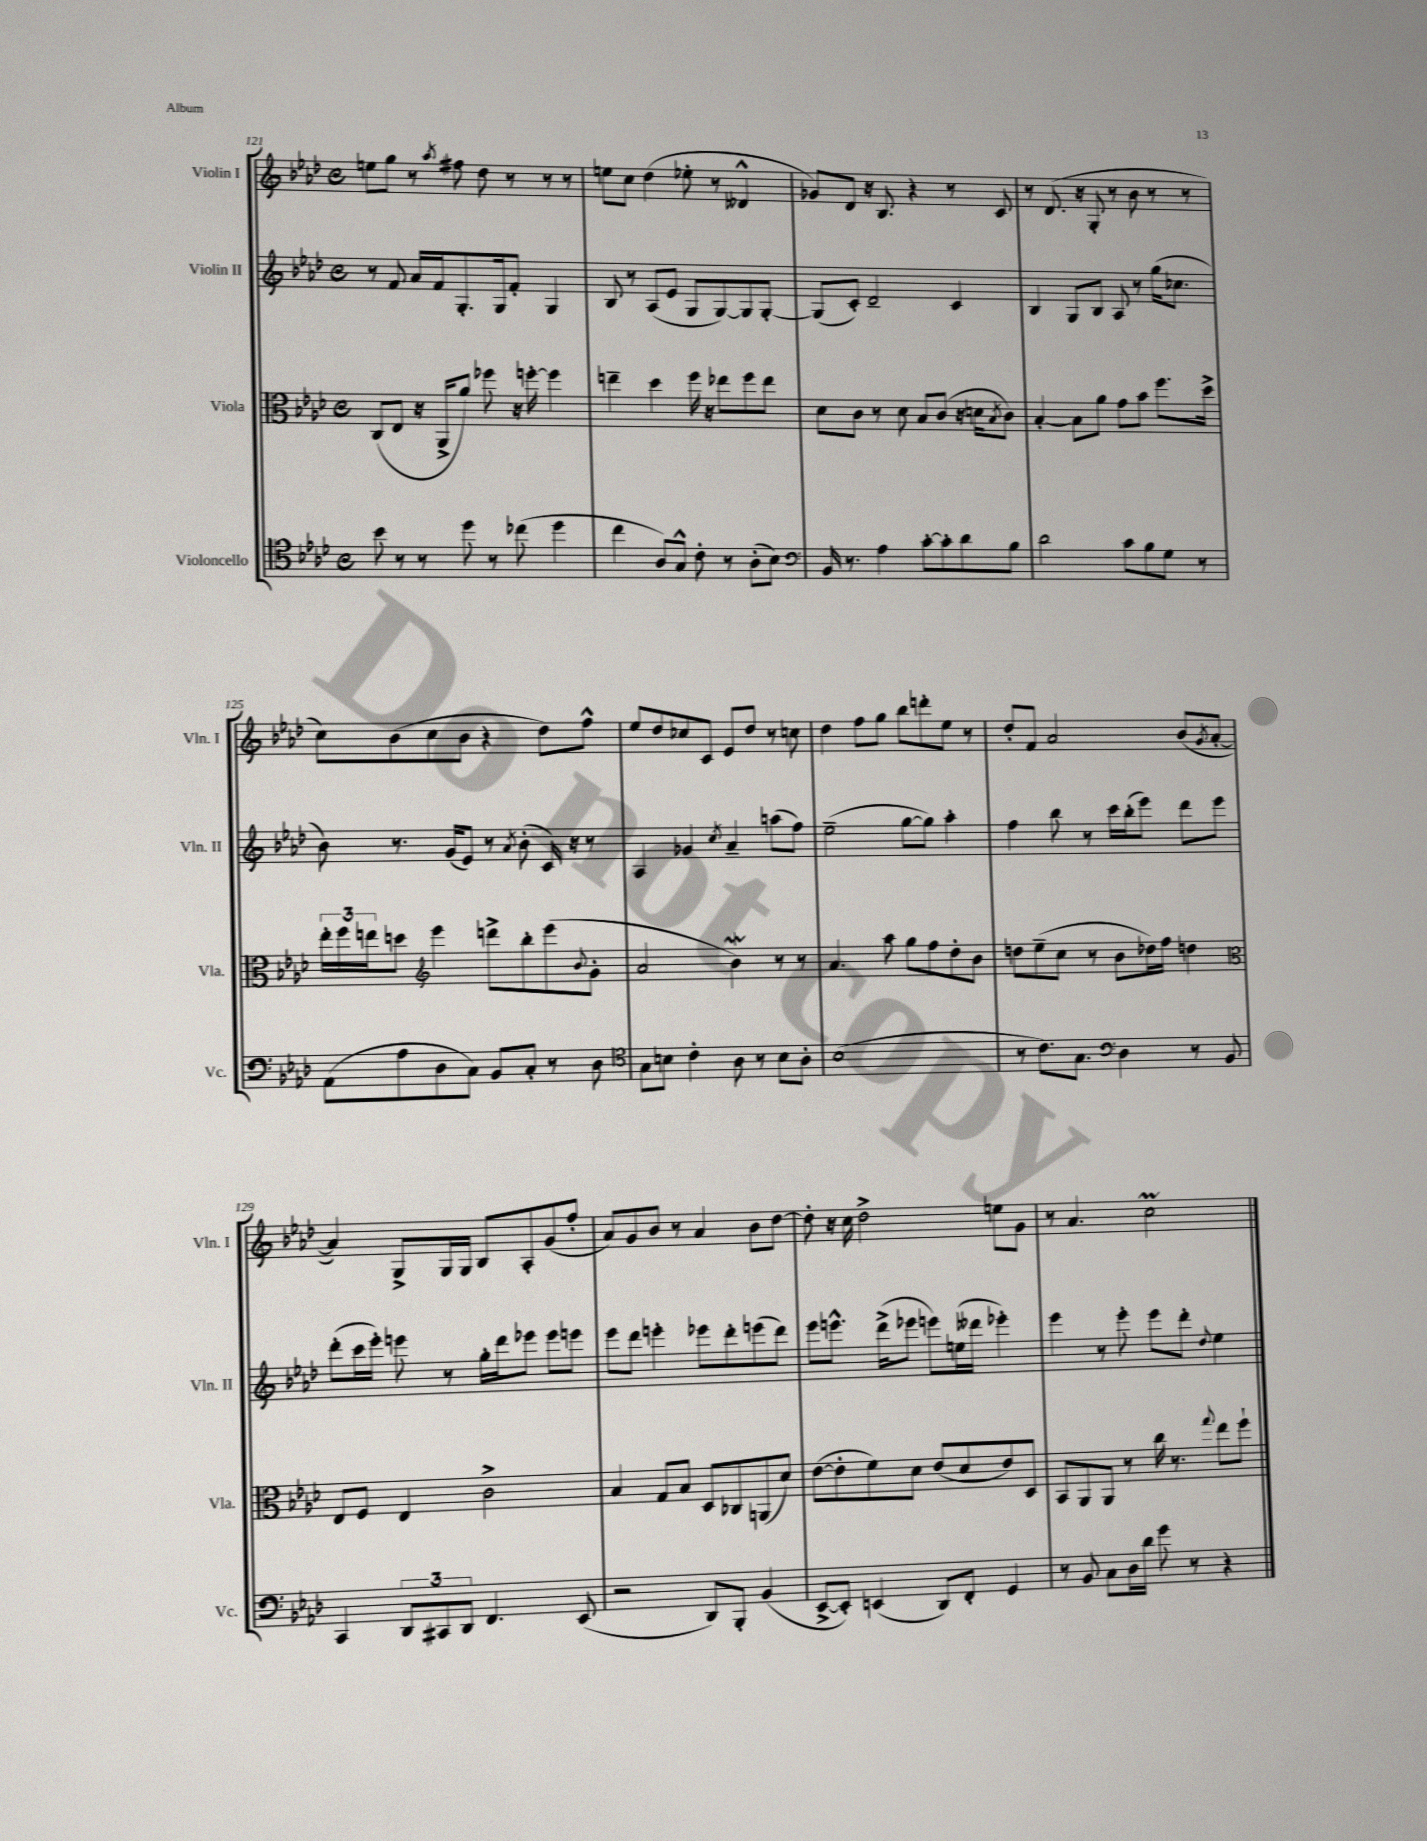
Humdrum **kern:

**kern	**kern	**kern	**kern
*part4	*part3	*part2	*part1
*staff4	*staff3	*staff2	*staff1
*I"Violoncello	*I"Viola	*I"Violin II	*I"Violin I
*I'Vc.	*I'Vla.	*I'Vln. II	*I'Vln. I
*clefC4	*clefC3	*clefG2	*clefG2
*k[b-e-a-d-]	*k[b-e-a-d-]	*k[b-e-a-d-]	*k[b-e-a-d-]
*M4/4	*M4/4	*M4/4	*M4/4
*met(c)	*met(c)	*met(c)	*met(c)
=121	=121	=121	=121
8b-\	(8C/L	8r	8een\L
8r	8E-/J	8f/	8gg\J
8r	16r	16a-/LL	8r
.	16AA-^/KL	16f/J	.
.	.	.	8qaa-/
8dd-\	8a-/J)	8.G'/	8ff#X\
8r	8ff-X\	.	8dd-\
.	.	16G/k	.
(8cc-X\	16r	8f'/J	8r
.	[16ffn'\	.	.
4dd-\	4ff\]	4G/	8r
.	.	.	8r
=122	=122	=122	=122
4cc\	4een~\	8B-/	8een\L
.	.	8r	8cc\J
8A-/L)	4dd-\	(8A-/L	(4dd-\
8G^^/J	.	8e-/J	.
8c'\	16ff\	8G/L	8ee-X'\
.	16r	.	.
8r	8ee-X\L	[8G/)	8r
(8A-'\L	8ff\	8G/]	4d--X^^/
8B-\J)	8ee-\J	[8G'/J	.
=123	=123	=123	=123
*clefF4	*	*	*
16BB-/	8d-\L	(8G/L]	8g-X/L)
8.r	.	.	.
.	8c\J	8c'/J)	8d-/J
4A-\	8r	2d-~/	16r
.	.	.	8.B-/
.	8d-\	.	.
[8c'\L	8B-/L	.	4r
8c'\]	(8c/J	.	.
8d-\	16r	4c/	8r
.	16dn\KL	.	.
.	8qB-/	.	.
8B-\J	8c\J)	.	8c/
=124	=124	=124	=124
2d-\	[4B-'/	4B-/	8r
.	.	.	(8.d-/
.	8B-\L]	8G/L	.
.	.	.	16r
.	8a-\J	8B-/J	8G'/
8c\L	8g\L	8A-/	8r
8B-\	8b-\J	8r	8b-\
8G\J	8.ff\L	(16gg\KL	8r
.	.	8.cc-X\J	.
8r	.	.	8r
.	16dd-^\Jk	.	.
!!LO:LB:g=z
=125	=125	=125	=125
(8AA-\L	24ee-'\LL	8b-\)	8cc\L)
.	24ff\	.	.
.	24een\J	.	.
8A-\	8ddn\J	8.r	(8b-\
*	*clefG2	*	*
8D-\	4eee-\	.	8cc\
.	.	(16g/KL	.
8C\J)	.	8e-/J)	8b-\J
8BB-/L	8dddn^\L	8r	4r
.	.	8qa-/	.
8C'/J	8bb-'\	(8b-'\	.
8r	(8eee-\	16c/)	8dd-\L)
.	.	16r	.
.	8qqb-/	.	.
8D-\	8g'\J	8r	8ff^^\J
=126	=126	=126	=126
*clefC4	*	*	*
8G\L	2a-/	4A-/	8ee-/L
8Bn\J	.	.	8dd-/
4c'\	.	4g-X/	8cc-X/
.	.	.	8c/J
.	.	8qcc/	.
8A-\	4b-W\)	4a-~/	8e-/L
8r	.	.	8dd-/J
8B\L	8r	(8aan\L	8r
8A-'\J	8r	8ff\J)	8ccn\
=127	=127	=127	=127
(1B-	4.a-/	(2ee-~\	4dd-\
.	.	.	8ff\L
.	8aa-\	.	8gg\J
.	8gg\L	[8gg\L	8bb-\L
.	8ff\	8gg\J])	8dddn'\
.	8dd-'\	4aa-'\	8ee-\J
.	8b-\J	.	8r
=128	=128	=128	=128
8r	8ddn\L	4ff\	8dd-'/L
8.c\L)	(8ee-~\	.	8f/J
.	8cc\J	8bb-\	2a-/
8.G\J	.	.	.
.	8r	8r	.
*clefF4	*	*	*
4D-\	8b-\L	16ccc\LL	.
.	.	(16bb-'\J	.
.	16dd-X\L)	8eee-\J)	.
.	16ff\JJ	.	.
8r	4ddn\	8ddd-\L	(8b-/L
.	.	.	8qg/
8BB-/	.	8eee-\J	[8a-'/J
!!LO:LB:g=z
=129	=129	=129	=129
*	*clefC3	*	*
4CC/	8E-/L	(8ddd-'\L	4a-/])
.	8F/J	16ccc\L	.
.	.	16eee-'\JJ)	.
12DD-/L	4E-/	8eeen\	8G^/L
12CC#X/	.	.	.
.	.	8r	16G/L
12DD-/J	.	.	.
.	.	.	16G/JJ
4.FF/	2c^\	16gg'\LL	8B-/L
.	.	16ddd-\J	.
.	.	8eee-X\J	8A-'/
.	.	8eee-\L	(8g/
(8EE-/	.	8eeen\J	8ff'/J
=130	=130	=130	=130
2r	4B-/	8eee-\L	8a-/L)
.	.	8ddd-\J	8g/
.	8G/L	4eeen'\	8b-/J
.	8B-/J	.	8r
8DD-/L)	8D-/L	8eee-X\L	4a-/
8BBB-'/J	8C-X/	8ddd-'\	.
(4BB-/	(8AAn/	(8eeen\	8b-\L
.	8d-/J)	8ddd-\J)	[8dd-\J
=131	=131	=131	=131
[8EE-^/L	([8e-\L	8eee-\L	8dd-'\]
8EE-'/J])	8e-'\]	8.eeen^^\J	16r
.	.	.	16cc\
(4EEn/	8f\)	.	2dd-^\
.	.	(16ddd-^\KL	.
.	8d-\J	8eee-X\J	.
8DD-/L)	(8e-/L	8eeen\L)	.
8FF'/J	8d-/	(16een\L	.
.	.	16ddd--X\JJ	.
4GG/	8e-/)	4eee-X'\)	8een\L
.	8D-/J	.	8g\J
=132	=132	=132	=132
8r	8BB-/L	4eee-\	8r
8BB-/	8AA-/	.	4.a-/
8C\L	8AA-/J	8r	.
16D-\L	8r	8eee-'\	.
16d-\JJ	.	.	.
8g\	16cc\	8eee-\L	2ccm\
.	8.r	.	.
8r	.	8ddd-'\J	.
.	8qqgg/	8qqdd-/	.
4r	8ee-\L	4ee-\	.
.	8ff`\J	.	.
==	==	==	==
*-	*-	*-	*-
